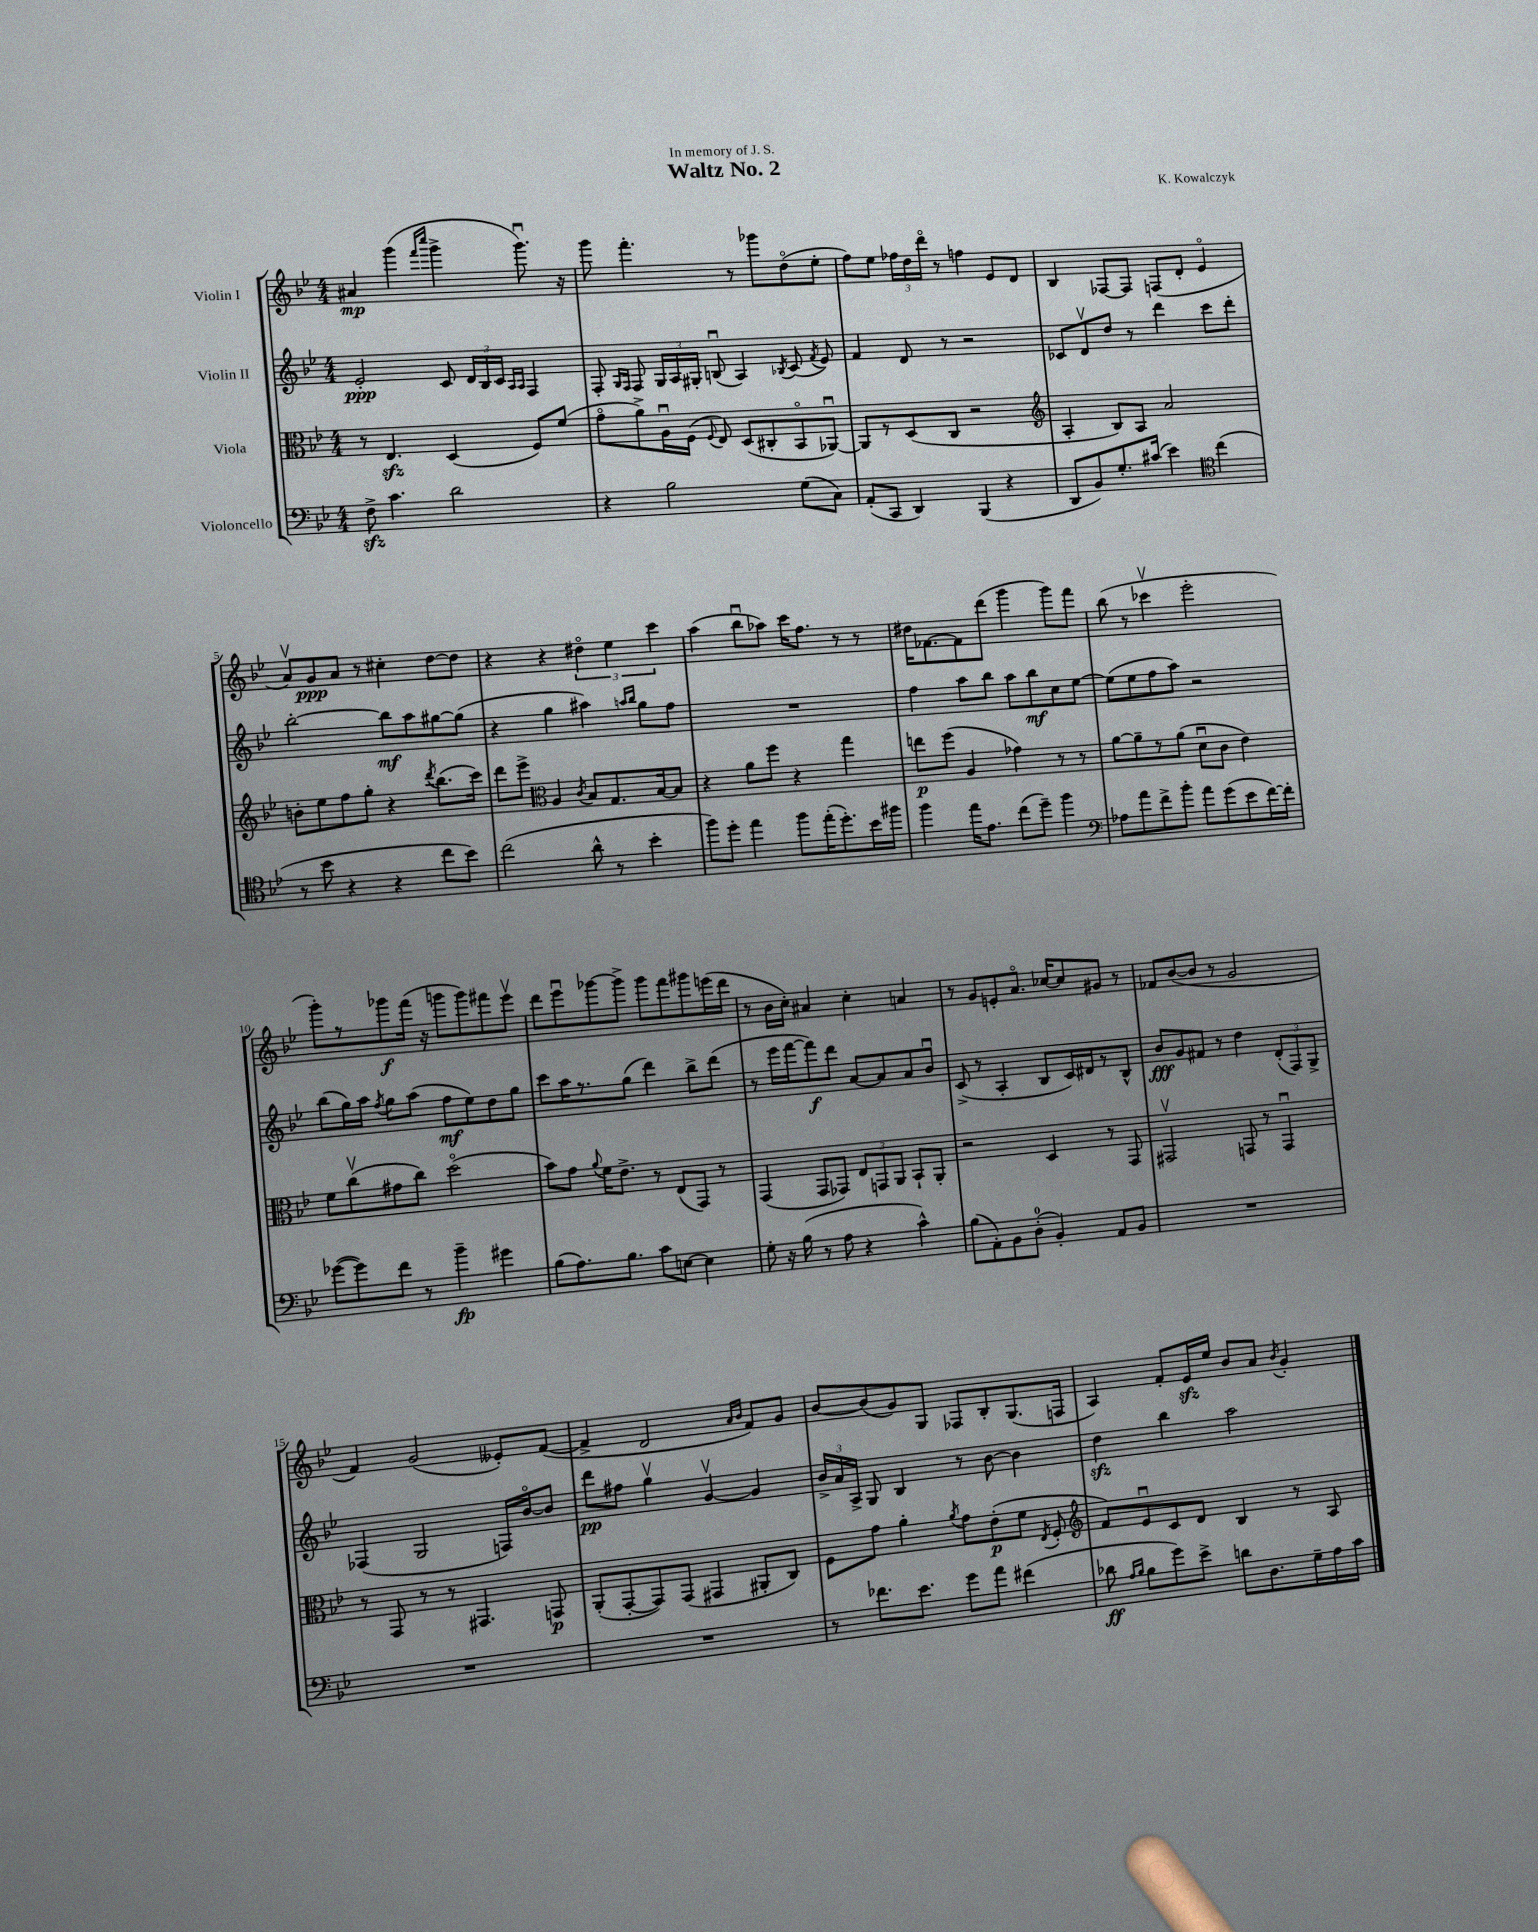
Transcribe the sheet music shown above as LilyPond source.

\header { title = "Waltz No. 2" composer = "K. Kowalczyk" dedication = "In memory of J. S." }
<<
\new StaffGroup <<
\new Staff = "s0" \with { instrumentName = "Violin I" } {
    \clef treble \key bes \major \numericTimeSignature \time 4/4
    \autoBeamOff ais'4\mp g'''4( \grace { f'''16[ c''''16] } g'''4-> g'''8.\downbow) r16 |
    g'''8 f'''4.-. r8 ges'''8[ d''8\flageolet( ees''8]-. |
    f''8[) ees''8] \tuplet 3/2 { fes''16[ d''16 d'''16]\flageolet } r8 f''4 ees'8[ d'8] |
    bes4 fes8[~ fes8] f8[( d'8]-. ees'4\flageolet |
    a'8[\upbow) g'8\ppp a'8] r8 cis''4-. d''8[~ d''8] |
    r4 r4 \tuplet 3/2 { dis''4\flageolet ees''4 c'''4 } |
    a''4( bes''8[\downbow aes''8]) c'''16[ f''8.] r8 r8 |
    dis''16[ fes'8.~ fes'8 d'''8]( g'''4 g'''8[) f'''8] |
    bes''8( r8 ces'''4\upbow ees'''2-. |
    g'''8[-.) r8 ges'''8\f f'''16]( r16 g'''8[ g'''8) fis'''8 ees'''8]\upbow |
    d'''8[ ees'''8\downbow ges'''8~ ges'''8]-> ges'''8[ f'''8 gis'''8 e'''16( d'''16] |
    r8 bes'16[ c''16]-.) ais'4 c''4-. a'4 |
    r8 g'8[ e'8-. a'8.]\flageolet ces''16[~ ces''8 gis'8] r8 |
    fes'8[ bes'8~( bes'8] r8 g'2 |
    f'4) g'2( eeses'8[-.) f'8]~( |
    f'4-> d'2 \grace { a'16[ bes'16] } f'8[) g'8] |
    bes'8[~ bes'8( g'8) g8] fes8[ bes8-. g8.( f16] |
    a4) f'8[-. ees'16\sfz ees''16] bes'8[ a'8] \acciaccatura { bes'8 } g'4-. \bar "|." |
}
\new Staff = "s1" \with { instrumentName = "Violin II" } {
    \clef treble \key bes \major \numericTimeSignature \time 4/4
    \autoBeamOff ees'2-.\ppp c'8 \tuplet 3/2 { d'16[ bes16 c'16] } \grace { a16[ a16] } f4 |
    f8-. \grace { g16[ f16] } f8 \tuplet 3/2 { g16[ a16 gis16]-. } b8\downbow( a4) \acciaccatura { bes8 } c'8( \acciaccatura { f'8 } ees'8) |
    f'4 d'8 r8 r2 |
    ces'8[ d'8\upbow d''8] r8 d'''4 c'''8[ d'''8]-. |
    bes''2~-. bes''8[\mf a''8 gis''8~ gis''8]( |
    r4 g''4 ais''4) \grace { a''16[ bes''16] } g''8[ f''8] |
    R1 |
    f''4 a''8[ bes''8] a''8[ bes''8\mf c''8 ees''8]~ |
    ees''8[( ees''8 f''8 a''8]) r2 |
    bes''8[( g''16) a''16] \acciaccatura { f''8 } g''8[ a''8]( f''8[\mf ees''8) d''8 g''8] |
    c'''8[ a''16 r8. g''8]( d'''4) bes''8[-> d'''8]( |
    r8 ees'''16[ f'''16~ f'''8\f) d'''8] a'8[~ a'8 a'8 bes'8]\downbow |
    c'8->( r8 a4-. bes8[ c'16) dis'16 r8 bes8]-^ |
    bes'8[\fff g'8 fis'8] r8 d''4 \tuplet 3/2 { d'8[-.( f8) g8]-> } |
    fes4( g2 f16[) bes'16~\flageolet bes'8] |
    d'''8[\pp fis''8] g''4\upbow g'4~\upbow g'4 |
    \tuplet 3/2 { bes'16[-> a'16 a16]-> } g8 bes4 r8 bes'8~ bes'4 |
    d''4\sfz bes''4 a''2 \bar "|." |
}
\new Staff = "s2" \with { instrumentName = "Viola" } {
    \clef alto \key bes \major \numericTimeSignature \time 4/4
    \autoBeamOff r8 ees4.\sfz d4( f8[) f'8]( |
    g'8[\flageolet a'8->) a16\downbow f16]( \appoggiatura { f8 } ees8) d8[( cis8-. bes,8\flageolet aes,8]~\downbow) |
    aes,8[ r8 d8( c8] r2 |
    \clef treble a4-. bes8[) a8] a'2 |
    b'8[-. ees''8 f''8 g''8]-. r4 \acciaccatura { d'''8 } bes''8.[( c'''16]) |
    d'''8[ ees'''8]-> \clef alto a4 \acciaccatura { c'8 } bes8[ g8. bes16~ bes8] |
    r4 a'8[ f''8] r4 g''4 |
    e''8[\p f''8]( a4 ges'4) r8 r8 |
    a'8[~ a'8-- r8 a'8]( d'8[\downbow c'8] ees'4) |
    f'8[ c''8\upbow( gis'8 c''8]) d''2\flageolet( |
    bes'8[) g'8] \appoggiatura { a'8 } f'16[ ees'8.]-> r8 ees8[( g,8]) r8 |
    g,4( g,8[ ges,8]) \tuplet 3/2 { ees8[ g,8 a,8] } bes,8[-! a,8]-. |
    r2 d4 r8 g,8 |
    gis,2\upbow g,8 r8 g,4\downbow |
    r8 g,8 r8 r8 gis,4. g,8\p |
    a,8[-.( g,8~-. g,8) g,8]( gis,4 ais,8[-. c8]) |
    f8[ g'8] a'4-. \acciaccatura { a'8 } g'8[ ees'8-.\p( f'8] \acciaccatura { ees8 } f8-. |
    \clef treble f'8[) ees'8\downbow c'8 d'8] bes4 r8 a8 \bar "|." |
}
\new Staff = "s3" \with { instrumentName = "Violoncello" } {
    \clef bass \key bes \major \numericTimeSignature \time 4/4
    \autoBeamOff f8->\sfz c'4. d'2 |
    r4 bes2 g8[( c8]) |
    a,8[-.( c,8] d,4) bes,,4( r4 |
    d,8[ bes,8) g8.-. cis'16]( ees'4) \clef tenor c''4( |
    r8 bes'8 r4 r4 c''8[ bes'8]) |
    c''2( a'8-^ r8 bes'4-. |
    f''8[) d''8]-. ees''4 f''8[ ees''16-.( d''8.-.) bes'16 fis''16] |
    f''4 ees''16[ ees'8.] c''8[( d''8]--) f''4 |
    \clef bass aes8[ a'8 f'8-> bes'8]-. a'8[ g'8( ees'8 f'16~) f'16]-. |
    ges'8[~( ges'8) f'8] r8 bes'4--\fp gis'4 |
    bes8[( a8.) bes8.] c'8[ e8]~ e4 |
    g8-. r16 bes16( r8 a8 r4 c'4-^) |
    bes8[( a,8-.) bes,8 d8]-0-.( bes,4-.) a,8[ bes,8] |
    R1 |
    R1 |
    R1 |
    r8 fes'8.[ ees'8.] g'8[ a'8] fis'4( |
    des'8\ff \grace { a16[ bes16] } bes8[ g'8) ees'8]-> d'8[ d8. g16-- a16 c'16] \bar "|." |
}
>>
>>
